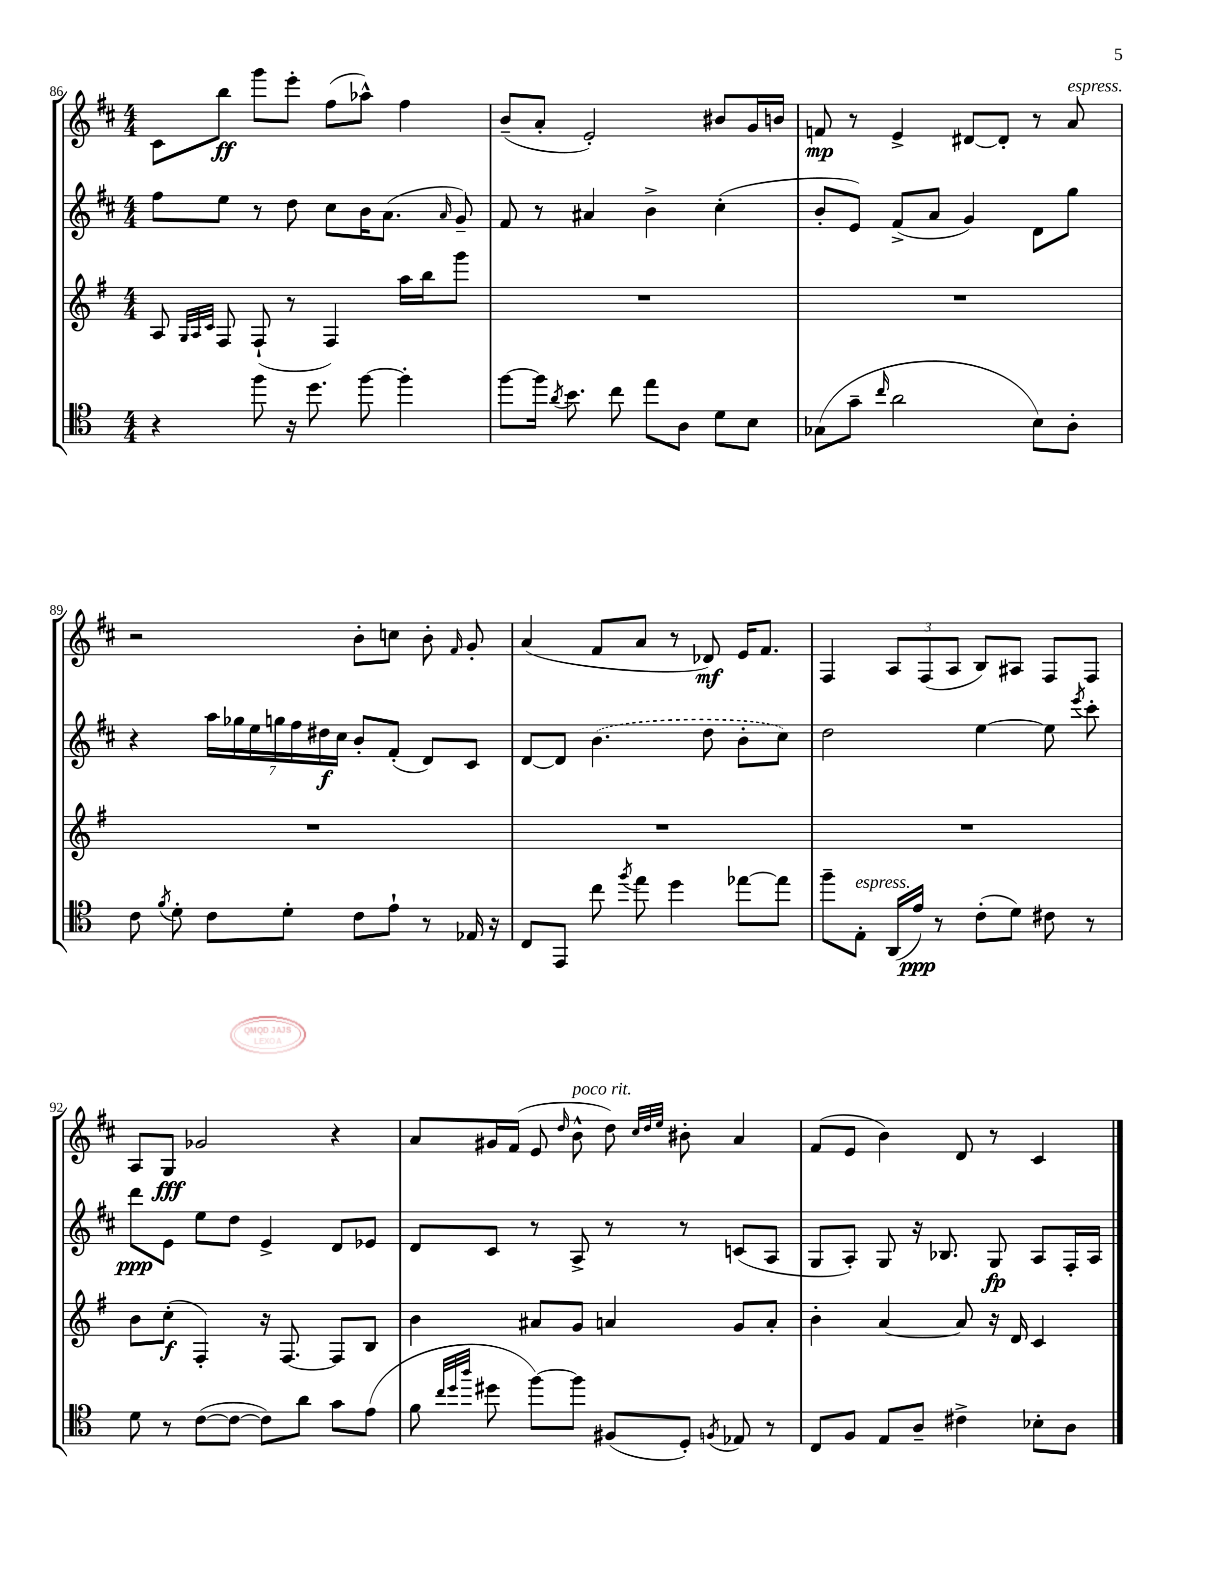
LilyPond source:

<<
\new StaffGroup <<
\new Staff = "s0" {
    \clef treble \key d \major \numericTimeSignature \time 4/4
    \autoBeamOff cis'8[ b''8]\ff g'''8[ e'''8]-. fis''8[( aes''8]-^) fis''4 |
    b'8[--( a'8]-. e'2-.) bis'8[ g'16 b'16] |
    f'8\mp r8 e'4-> dis'8[~ dis'8]-. r8 a'8^\markup { \italic "espress." } |
    r2 b'8[-. c''8] b'8-. \grace { fis'16 } g'8-. |
    a'4( fis'8[ a'8] r8 des'8\mf) e'16[ fis'8.] |
    fis4 \tuplet 3/2 { a8[ fis8( a8] } b8[) ais8] fis8[ fis8] |
    a8[ g8]\fff ges'2 r4 |
    a'8[ gis'16 fis'16]( e'8 \grace { d''16 } b'8-^^\markup { \italic "poco rit." } d''8) \grace { cis''32[ d''32 e''32] } bis'8-. a'4 |
    fis'8[( e'8] b'4) d'8 r8 cis'4 \bar "|." |
}
\new Staff = "s1" {
    \clef treble \key d \major \numericTimeSignature \time 4/4
    \autoBeamOff fis''8[ e''8] r8 d''8 cis''8[ b'16 a'8.]( \grace { a'16 } g'8--) |
    fis'8 r8 ais'4 b'4-> cis''4-.( |
    b'8[-. e'8]) fis'8[->( a'8] g'4) d'8[ g''8] |
    r4 \tuplet 7/4 { a''16[ ges''16 e''16 g''16 fis''16 dis''16\f cis''16] } b'8[-. fis'8]-.( d'8[) cis'8] |
    d'8[~ d'8] \once \slurDashed b'4.( d''8 b'8[-. cis''8]) |
    d''2 e''4~ e''8 \acciaccatura { e'''8 } cis'''8-. |
    d'''8[\ppp e'8] e''8[ d''8] e'4-> d'8[ ees'8] |
    d'8[ cis'8] r8 a8-> r8 r8 c'8[( a8] |
    g8[ a8]-.) g8 r16 bes8. g8\fp a8[ fis16-. a16] \bar "|." |
}
\new Staff = "s2" {
    \clef treble \key g \major \numericTimeSignature \time 4/4
    \autoBeamOff a8 \grace { g32[ a32 c'32] } fis8 fis8-!( r8 fis4) a''16[ b''16 g'''8] |
    R1 |
    R1 |
    R1 |
    R1 |
    R1 |
    b'8[ c''8]-.\f( fis4-.) r16 fis8.~ fis8[ b8] |
    b'4 ais'8[ g'8] a'4 g'8[ a'8]-. |
    b'4-. a'4~ a'8 r16 d'16 c'4 \bar "|." |
}
\new Staff = "s3" {
    \clef tenor \key c \major \numericTimeSignature \time 4/4
    \autoBeamOff r4 f''8 r16 d''8. f''8~ f''4-. |
    f''8[~ f''16] \acciaccatura { a'8 } b'8. c''8 e''8[ a8] d'8[ b8] |
    ges8[( g'8]-- \grace { c''16 } a'2 b8[) a8]-. |
    c'8 \acciaccatura { f'8 } d'8-. c'8[ d'8]-. c'8[ e'8]-! r8 ees16 r16 |
    c8[ e,8] c''8 \acciaccatura { f''8 } e''8 d''4 ees''8[~ ees''8] |
    f''8[-- e8]-.^\markup { \italic "espress." } a,16[( e'16]\ppp) r8 c'8[-.( d'8]) cis'8 r8 |
    d'8 r8 c'8[~( c'8]~ c'8[) a'8] g'8[ e'8]( |
    f'8 \grace { c''32[ d''32 a''32] } dis''8 f''8[~) f''8] fis8[( d8]-.) \acciaccatura { f8 } ees8 r8 |
    c8[ f8] e8[ a8]-- cis'4-> bes8[-. a8] \bar "|." |
}
>>
>>
\layout { \context { \Score currentBarNumber = #86 } }
